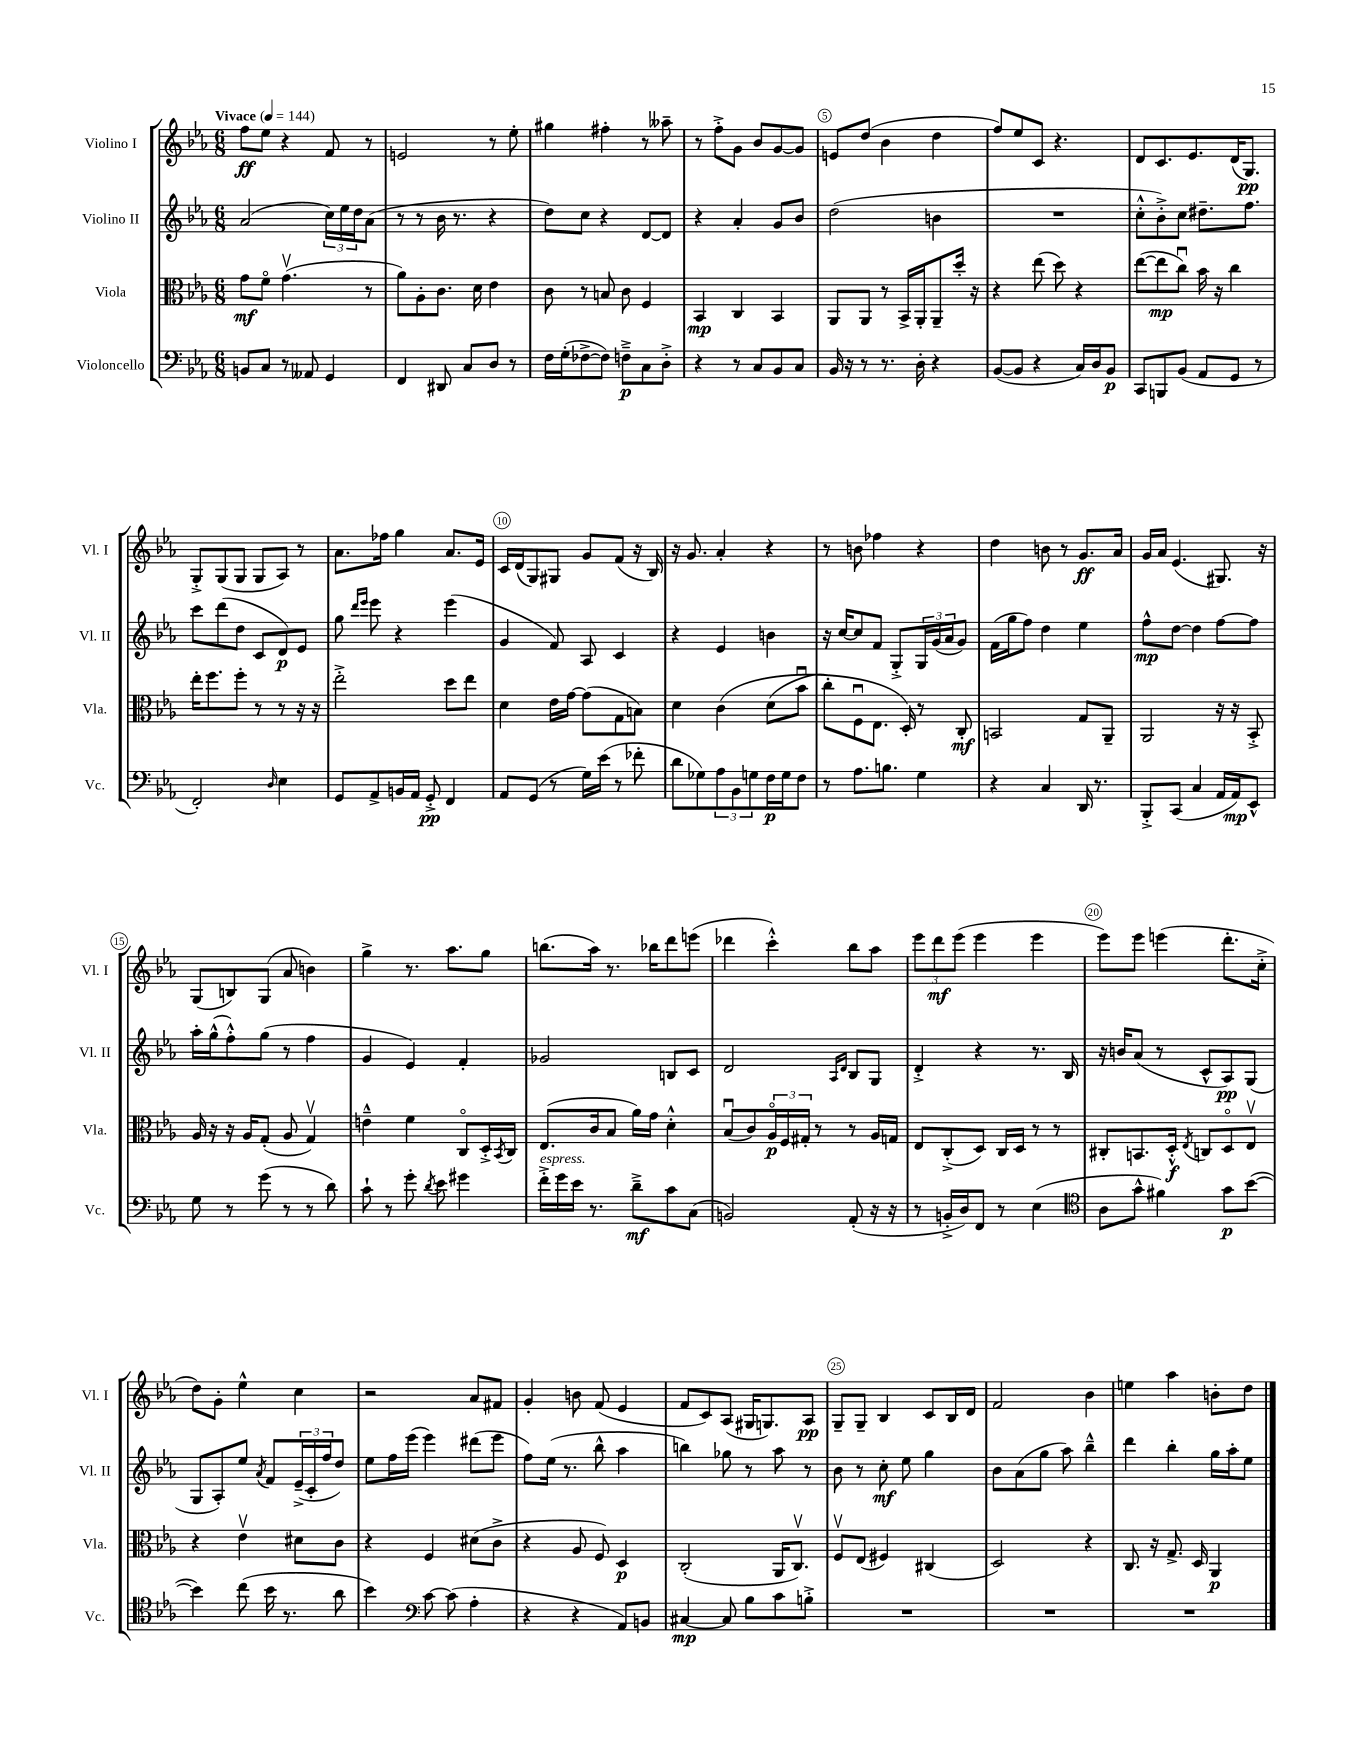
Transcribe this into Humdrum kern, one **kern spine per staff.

**kern	**kern	**kern	**kern
*staff4	*staff3	*staff2	*staff1
*clefF4	*clefC3	*clefG2	*clefG2
*k[b-e-a-]	*k[b-e-a-]	*k[b-e-a-]	*k[b-e-a-]
*M6/8	*M6/8	*M6/8	*M6/8
*MM144	*MM144	*MM144	*MM144
8BB	8g	(2a-	8ff
8C	8fo	.	8ee-
8r	(4.gv	.	4r
8AA--	.	.	.
4GG	.	24cc)	8f
.	.	24ee-	.
.	.	24dd	.
.	8r	(8a-	8r
=	=	=	=
4FF	8a-)	8r	2e
.	8A-'	8r	.
8DD#	8.c	16b-	.
.	.	8.r	.
8C	.	.	.
.	16d	.	.
8D	4e-	4r	8r
8r	.	.	8ee-'
=	=	=	=
16F	8c	8dd)	4gg#
(16G'	.	.	.
[8F-^	8r	8cc	.
8F-])	8B	4r	4ff#'
8F~^	8c	.	.
8C	4F	[8d	8r
8D'^	.	8d]	8aa--~
=	=	=	=
4r	4BB-	4r	8r
.	.	.	8ff'^
8r	4C	4a-'	8g
8C	.	.	8b-
8BB-	4BB-	8g	[8g
8C	.	8b-	8g]
=	=	=	=
16BB-	8AA-	(2dd	8e
16r	.	.	.
8r	8AA-	.	(8dd
8.r	8r	.	4b-
.	16BB-^	.	.
16D'	16AA-'	.	.
4r	8AA-~	4b	4dd
.	16dd'	.	.
.	16r	.	.
=	=	=	=
([8BB-	4r	2.r	8ff)
8BB-]	.	.	8ee-
4r	(8ee-	.	8c
.	8dd)	.	4.r
16C)	4r	.	.
16D	.	.	.
8BB-	.	.	.
=	=	=	=
8CC	([8ee-	8cc'^^	8d
8BBB	8ee-]	8b-'^)	8.c
(8BB-	8ccu)	8cc	.
.	.	.	8.e-
8AA-	16b-	8.dd#~	.
.	16r	.	.
8GG	4cc	.	(16d
.	.	8.ff	8.G)
8r	.	.	.
=	=	=	=
2FF')	16ee-'	8ccc	8G'^
.	8.ff	.	.
.	.	(8ddd	(8G
.	8ff'	8dd	8G
.	8r	8c	8G
16qqD	.	.	.
4E-	8r	8d)	8A-)
.	16r	8e-	8r
.	16r	.	.
=	=	=	=
8GG	2ee-'^	8gg	8.a-
.	.	16qqddd	.
.	.	16qqeee-	.
8AA-^	.	8eee-	.
.	.	.	16ff-
16BB	.	4r	4gg
16AA-	.	.	.
8GG'^	.	.	.
4FF	8dd	(4eee-	8.a-
.	8ee-	.	.
.	.	.	16e-
=	=	=	=
8AA-	4d	4g	16c
.	.	.	(16d
(8GG	.	.	8G)
8r	16e-	8f)	8G#
.	[16g	.	.
16G)	(8g]	8A-	8g
(16e-	.	.	.
8r	8G	4c	(8f
8f-'	8B)	.	16r
.	.	.	16B-)
=	=	=	=
8d	4d	4r	16r
.	.	.	8.g
8G-)	.	.	.
12A-	&(4c	4e-	4a-'
12BB-	.	.	.
12G	.	.	.
16F	(8d	4b	4r
16G	.	.	.
8F	8b-u	.	.
=	=	=	=
8r	8cc')	16r	8r
.	.	[16cc	.
8.A-	8Fu	8cc]	8b
.	8.E-	8f	4ff-
8.B	.	.	.
.	.	8G'^	.
.	16D'&)	.	.
4G	8r	24G	4r
.	.	(24g	.
.	.	24a-	.
.	8C'	8g)	.
=	=	=	=
4r	2BB	(16f	4dd
.	.	16gg	.
.	.	8ff)	.
4C	.	4dd	8b
.	.	.	8r
16DD	8G	4ee-	8.g
8.r	.	.	.
.	8AA-~	.	.
.	.	.	16a-
=	=	=	=
8BBB-'^	2AA-	8ff^^	16g
.	.	.	16a-
(8CC	.	[8dd	(4.e-
4C	.	4dd]	.
16AA-	16r	[8ff	8.G#)
16AA-)	16r	.	.
8EE-^^	8BB-'^	8ff]	.
.	.	.	16r
=	=	=	=
8G	16A-	16aa-'	(8G
.	16r	(16gg^^	.
8r	16r	8ff'^^)	8B)
.	16A-	.	.
(8g	(8G'	(8gg	(8G
8r	8A-	8r	8a-
8r	4Gv)	4ff	4b)
8d)	.	.	.
=	=	=	=
8c`	4e~^^	4g	4gg^
8r	.	.	.
8g'	4f	4e-)	8.r
8qd	.	.	.
8e-	.	.	.
.	.	.	8.aa-
4g#	8Co	4f'	.
.	16D'^	.	8gg
.	8qBB-	.	.
.	16C	.	.
=	=	=	=
16f'^	(8.E-	2g-	(8.bb
16g	.	.	.
16e-	.	.	.
8.r	16c	.	16aa-)
.	8B-	.	8.r
8d~^	16a-)	.	.
.	16g	.	16bb-
8c	4d'^^	8B	8ddd
(8C	.	8c	(8eee
=	=	=	=
2BB)	(8B-u	2d	4ddd-
.	8c)	.	.
.	24A-o	.	4ccc'^^)
.	24F	.	.
.	24G#'	.	.
.	8r	.	.
.	.	16qqA-	.
.	.	16qqd	.
(8AA-'	8r	8B-	8bb-
16r	16A-	8G	8aa-
16r	16G	.	.
=	=	=	=
8r	8E-	4d'^	12eee-
.	.	.	12ddd
16BB'^	(8C'^	.	.
.	.	.	(12eee-
16D)	.	.	.
8FF	8D)	4r	4eee-
8r	16C	.	.
.	16D	.	.
(4E-	8r	8.r	4eee-
.	8r	.	.
.	.	16B-	.
=	=	=	=
*clefC4	*	*	*
8A-	8C#'	16r	8eee-)
.	.	16b	.
8g^^	8.BB	(8a-	8eee-
4f#)	.	8r	(4eee
.	16D'^^	.	.
.	8qE-	.	.
.	8C	8c^^	.
8g	8Do	8A-)	8.ddd'
([8b-	8E-v	(8G	.
.	.	.	16cc'^
=	=	=	=
4b-])	4r	8G	8dd)
.	.	8A-')	8g'
(8cc	4e-v	8ee-	4ee-^^
.	.	8qa-	.
16b-	.	8f	.
8.r	.	.	.
.	8d#	(24e-~^	4cc
.	.	24c'	.
.	.	24ff	.
8a-	8c	8dd)	.
=	=	=	=
4b-)	4r	8ee-	2r
.	.	16ff	.
.	.	(16eee-	.
*clefF4	*	*	*
[8c	4F	4eee-)	.
(8c]	.	.	.
4A-'	(8d#	(8ddd#	8a-
.	8c^	8eee-	8f#
=	=	=	=
4r	4r	8ff)	4g'
.	.	(16ee-	.
.	.	8.r	.
4r	8A-	.	8b
.	8F)	8bb-^^	(8f
8AA-)	4D	4aa-	4e-
8BB	.	.	.
=	=	=	=
[4C#	(2C'	4bb)	8f
.	.	.	8c)
8C#]	.	8gg-	(8A-
8B-	.	8r	16G#
.	.	.	8.G)
8c	16AA-	8aa-	.
.	8.Cv)	.	.
8B'^	.	8r	8A-
=	=	=	=
2.r	8Fv	8b-	8G~
.	(8E-	8r	8G~
.	4F#)	8cc'	4B-
.	.	8ee-	.
.	(4C#	4gg	8c
.	.	.	16B-
.	.	.	16d
=	=	=	=
2.r	2D)	8b-	2f
.	.	(8a-	.
.	.	8gg	.
.	.	8aa-)	.
.	4r	4bb-~^^	4b-
=	=	=	=
2.r	8.C	4ddd	4ee
.	16r	.	.
.	8.G^	4bb-'	4aa-
.	16D	.	.
.	4AA-	16gg	8b'
.	.	16aa-'	.
.	.	8ee-	8dd
==	==	==	==
*-	*-	*-	*-
